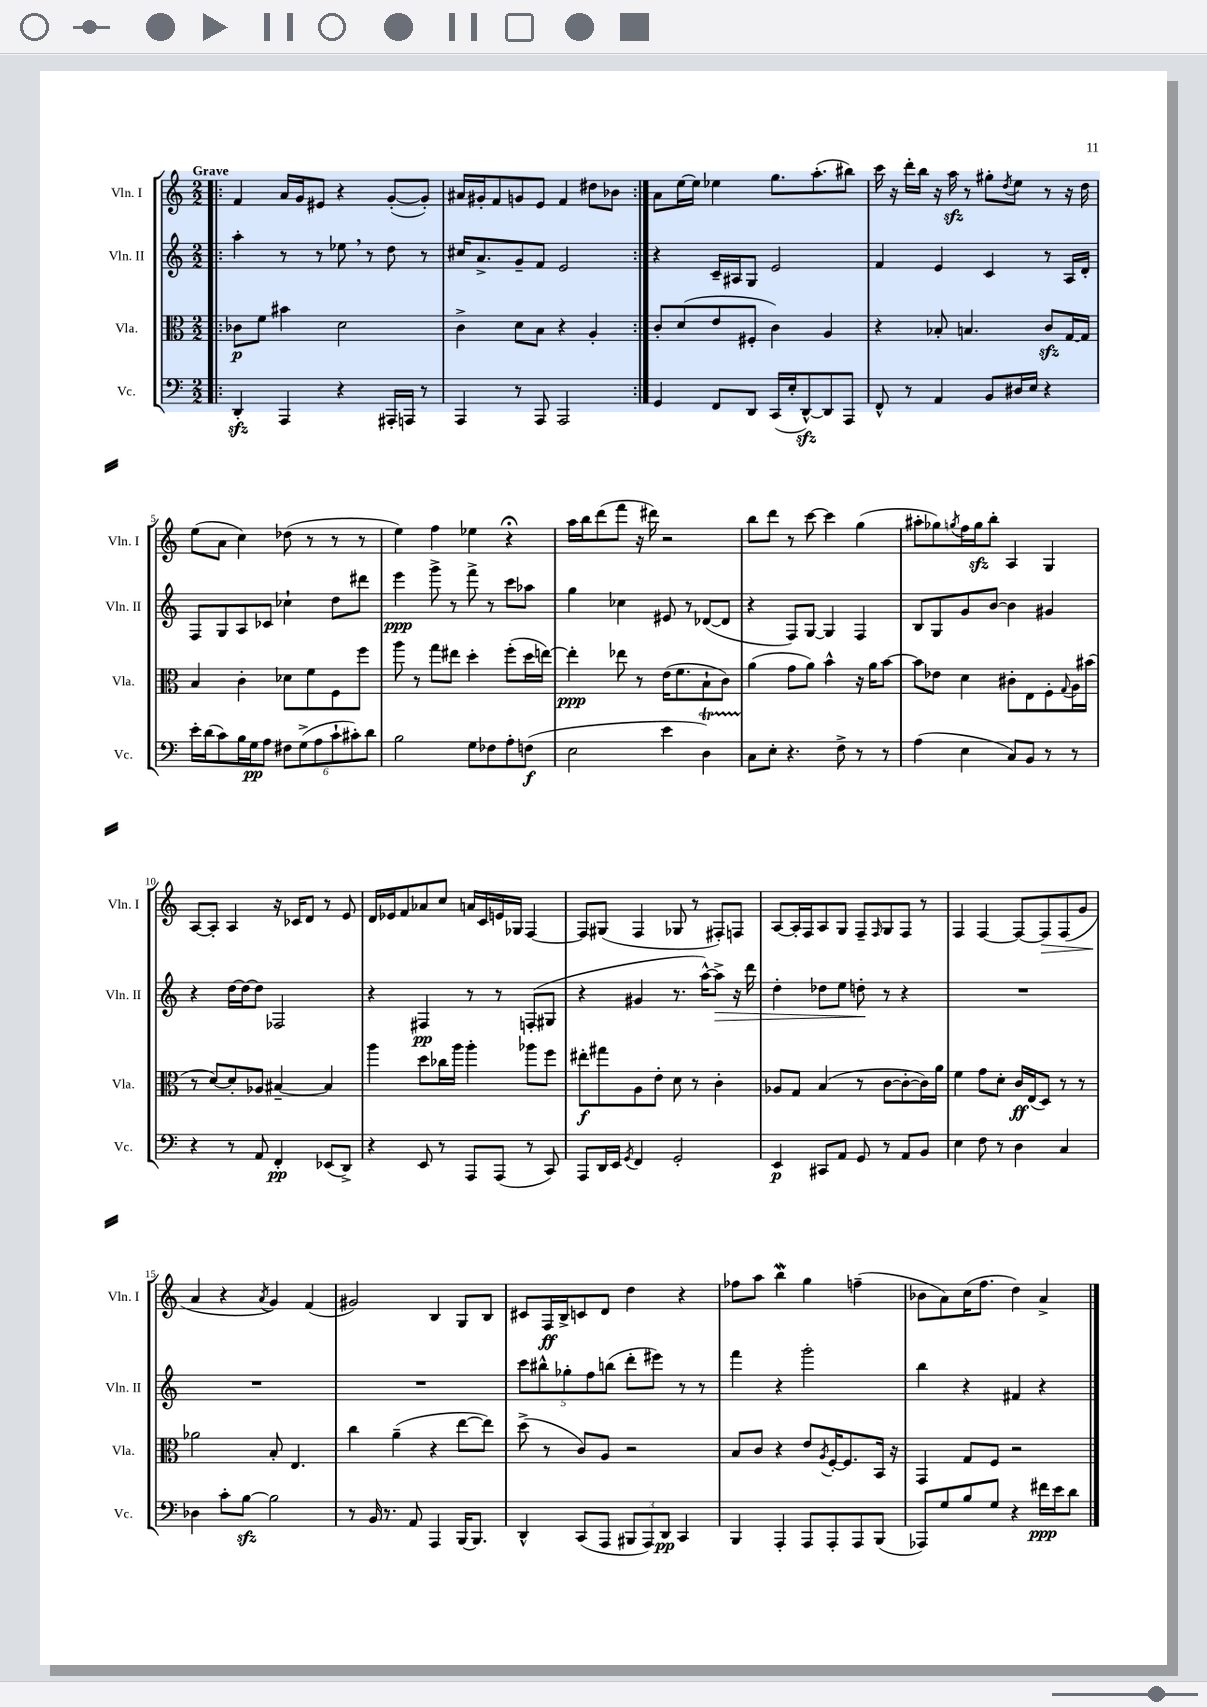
<<
\new StaffGroup <<
\new Staff = "s0" \with { instrumentName = "Vln. I" shortInstrumentName = "Vln. I" } {
    \clef treble \key c \major \numericTimeSignature \time 2/2 \tempo "Grave"
    \repeat volta 2 { \bar ".|:" f'4 a'16 g'16 eis'8 r4 g'8~-.( g'8-.) |
    ais'16 gis'16-. f'8 g'8 e'8 f'4 dis''8 bes'8 | }
    a'8 e''16~ e''16 ees''4 g''8. a''8.-.( bis''8) |
    c'''16 r16 d'''16-. b''16 r16 a''16\sfz r8 gis''8-. \acciaccatura { d''8 } e''8 r8 r16 d''16 |
    e''8( a'8 c''4) des''8( r8 r8 r8 |
    e''4) f''4 ees''4 r4\fermata |
    a''16 b''16 d'''8( f'''8 r16 dis'''16) r2 |
    b''8 d'''8 r8 c'''8~ c'''4 g''4( |
    ais''8-. ges''8) \acciaccatura { g''8 } f''16 g''16\sfz b''8-. a4 g4 |
    a8~ a8-. a4 r16 ces'16 d'8 r8 e'8 |
    d'16 ees'16 f'8 aes'8 c''8 a'16 c'16 e'16 ges16 f4~ |
    f8 gis8( f4 ges8 r8 fis8-.) f8 |
    a8~ a16-. f16 a8 g8 f8-- \grace { f16 } g8 f8 r8 |
    f4 f4~ f8~ f8\> f8( g'8 |
    a'4\! r4 \acciaccatura { a'8 } g'4) f'4( |
    gis'2) b4 g8 b8 |
    cis'8 f16\ff b16-> c'8 d'8 d''4 r4 |
    fes''8 a''8 b''4\mordent g''4 f''4--( |
    bes'8 a'8) c''16( f''8. d''4) a'4-> \bar "|." |
}
\new Staff = "s1" \with { instrumentName = "Vln. II" shortInstrumentName = "Vln. II" } {
    \clef treble \key c \major \numericTimeSignature \time 2/2
    \repeat volta 2 { \bar ".|:" a''4-. r8 r8 ees''8 \breathe r8 d''8 r8 |
    cis''16 a'8.-> g'8-- f'8 e'2 | }
    r4 c'16-- ais16 g8 e'2 |
    f'4 e'4 c'4 r8 a16 d'16-. |
    f8 g8 a8 ces'8 ces''4-! d''8 dis'''8 |
    e'''4\ppp g'''8-> r8 f'''8-> r8 c'''8 aes''8 |
    g''4 ces''4 eis'8 r8 des'8~( des'8 |
    r4 f8) g8~ g4 f4 |
    b8 g8 g'8 b'8~ b'4 gis'4 |
    r4 d''16~ d''16~ d''8 fes2 |
    r4 fis4\pp r8 r8 f8-.( gis8 |
    r4 gis'4 r8. a''16~-^) a''8->\> r16 d'''16 |
    d''4-. des''8 e''8 d''8-.\! r8 r4 |
    R1 |
    R1 |
    R1 |
    \tuplet 5/4 { c'''8 bis''8-^ ges''8-. f''8 b''8( } d'''8-. eis'''8) r8 r8 |
    f'''4 r4 g'''2-. |
    b''4 r4 fis'4 r4 \bar "|." |
}
\new Staff = "s2" \with { instrumentName = "Vla." shortInstrumentName = "Vla." } {
    \clef alto \key c \major \numericTimeSignature \time 2/2
    \repeat volta 2 { \bar ".|:" ces'8\p f'8 bis'4 d'2 |
    c'4-> d'8 b8 r4 a4-. | }
    c'8-. d'8( e'8 fis8-. c'4) a4 |
    r4 bes8-. b4. c'8\sfz g16~ g16 |
    b4 c'4-. des'8 f'8 f8 f''8 |
    a''8 r8 g''8 eis''8 d''4-. f''8-.( d''16 e''16~) |
    e''4-.\ppp ees''8 r8 e'16( f'8. b8-! c'8) |
    a'4( g'8 a'8) b'4-^ r16 a'16 b'8~ |
    b'8 ees'8 d'4 cis'8-. e8 f8-. \appoggiatura { g8 } a16 bis'16( |
    r8 d'8~) d'8-. aes8 bis4~-- bis4 |
    a''4 d''8 ces''16 a''16 a''4-. aes''8 f''8 |
    eis''8-.\f gis''8 a8 e'8-. d'8 r8 c'4-. |
    aes8 g8 b4( r8 c'8~ c'8~-. c'16) a'16 |
    f'4 g'8 d'8-. c'16\ff e16( d8) r8 r8 |
    aes'2 b8-. e4. |
    c''4 a'4--( r4 e''8~ e''8) |
    d''8->( r8 c'8) a8 r2 |
    b8 c'8 r4 e'8 \acciaccatura { a8 } f16~-. f8. b,16 r16 |
    g,4 g8 f8 r2 \bar "|." |
}
\new Staff = "s3" \with { instrumentName = "Vc." shortInstrumentName = "Vc." } {
    \clef bass \key c \major \numericTimeSignature \time 2/2
    \repeat volta 2 { \bar ".|:" d,4-.\sfz a,,4 r4 ais,,16-. a,,16 r8 |
    a,,4 r8 a,,8 a,,2 | }
    g,4 f,8 d,8 c,16( e16-. d,8~-^\sfz) d,8 a,,8 |
    f,8-^ r8 a,4 b,8 dis16 e16 r4 |
    e'16-. d'16( c'8) b16 g16\pp a8 \tuplet 6/4 { fis8 g8->( a8 c'8-! cis'8-.) d'8 } |
    b2 g8 fes8 a8-. f8\f( |
    e2 e'4 d4\startTrillSpan) |
    c8\stopTrillSpan e8-. r4. f8-> r8 r8 |
    a4( e4 c8) b,8 r8 r8 |
    r4 r8 a,8 f,4-.\pp ees,8( d,8->) |
    r4 e,8 r8 a,,8 a,,8( r8 c,8) |
    a,,8 d,16 e,16 \acciaccatura { g,8 } f,4 g,2-. |
    e,4\p cis,8 a,8 g,8 r8 a,8 b,8 |
    e4 f8 r8 d4 c4 |
    des4 c'8-. b8~\sfz b2 |
    r8 b,16 r8. a,8 a,,4 b,,16~ b,,8. |
    d,4-^ c,8( a,,8 \tuplet 3/2 { bis,,8 a,,8) d,8\pp } c,4 |
    b,,4 a,,4-. a,,8 a,,8-. a,,8 b,,8( |
    aes,,8) g8 b8 g8 r4 fis'16\ppp e'16 d'8 \bar "|." |
}
>>
>>
